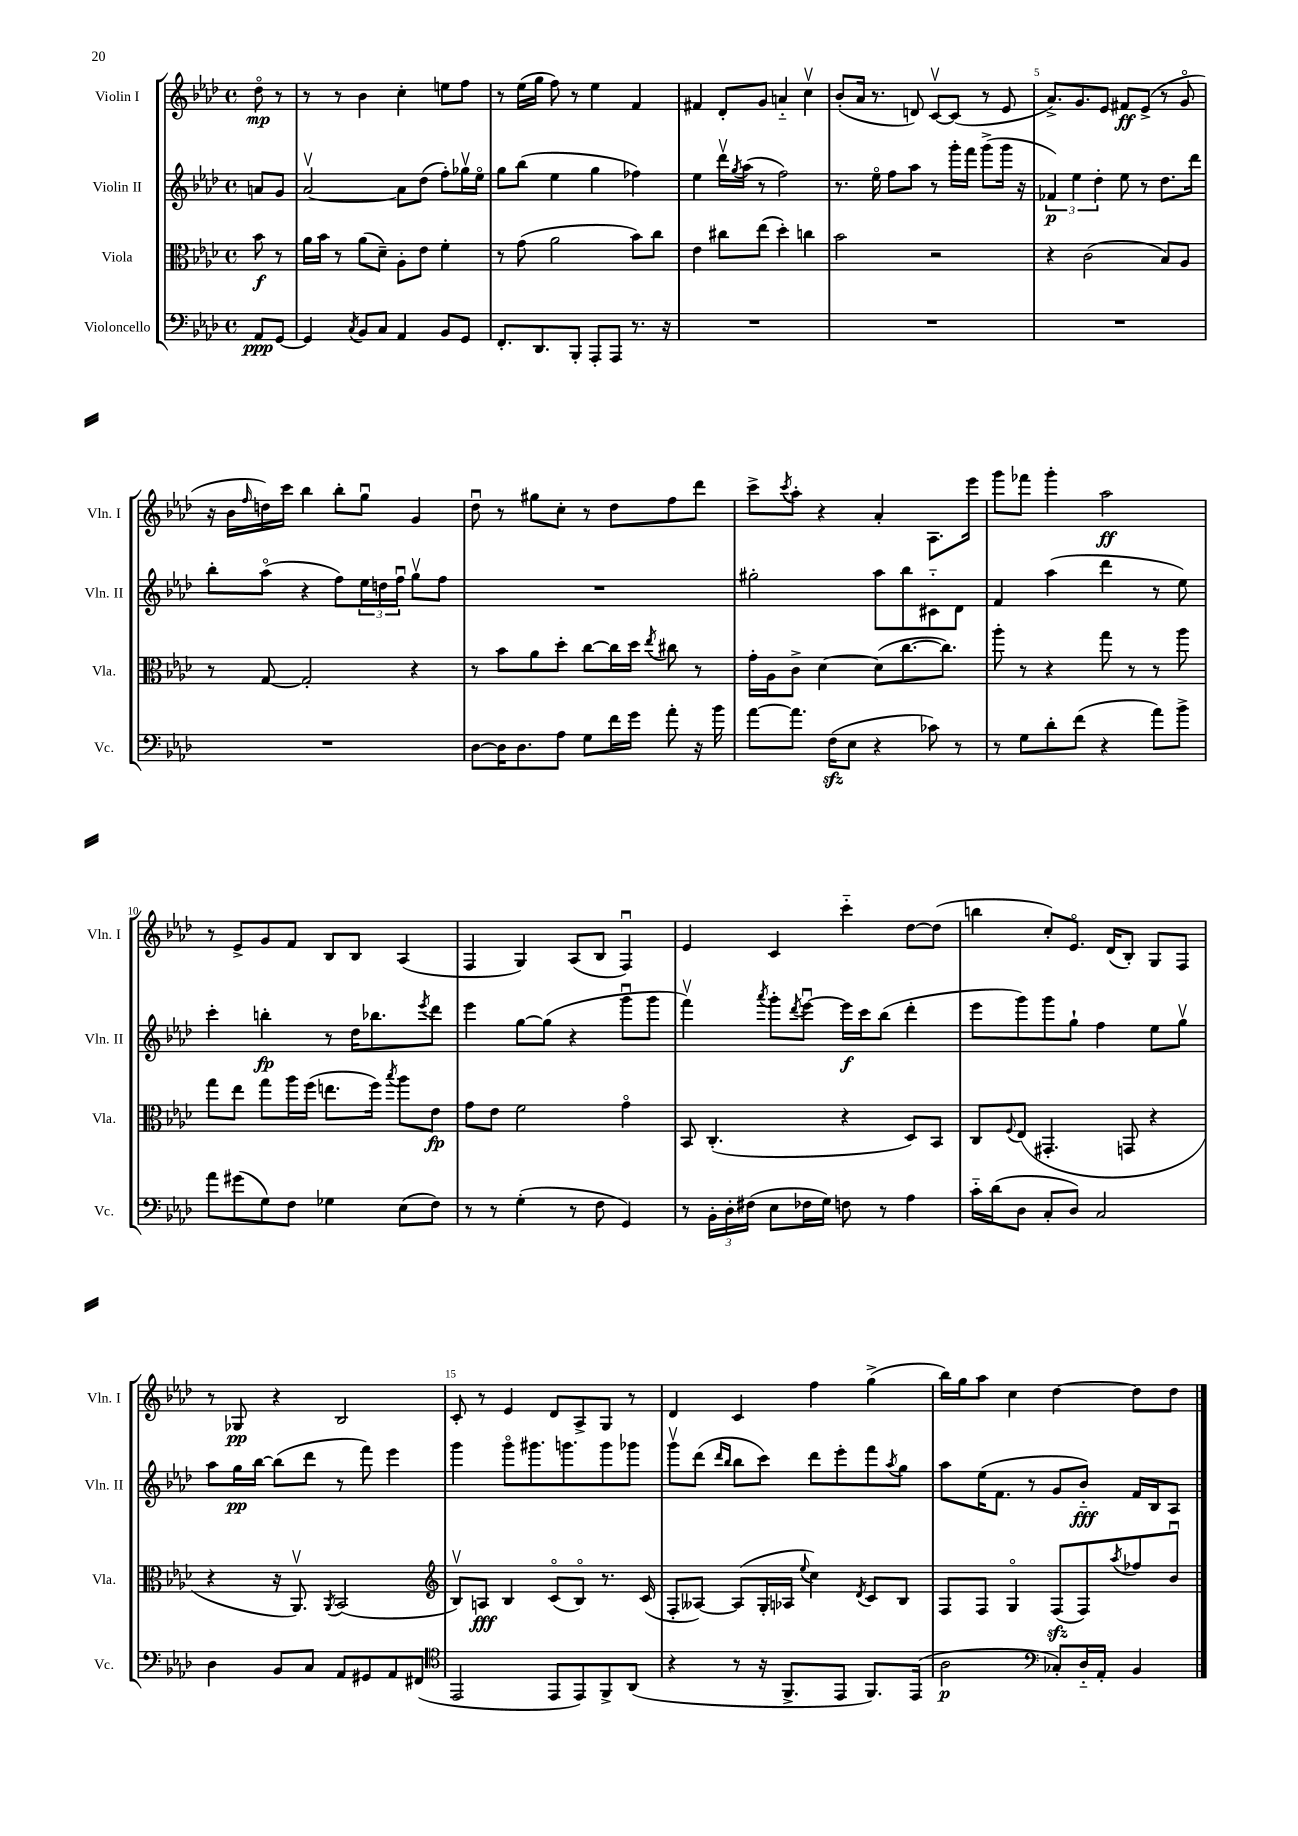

**kern	**dynam	**kern	**dynam	**kern	**dynam	**kern	**dynam
*part4	*part4	*part3	*part3	*part2	*part2	*part1	*part1
*staff4	*staff4	*staff3	*staff3	*staff2	*staff2	*staff1	*staff1
*I"Violoncello	*	*I"Viola	*	*I"Violin II	*	*I"Violin I	*
*I'Vc.	*	*I'Vla.	*	*I'Vln. II	*	*I'Vln. I	*
*clefF4	*	*clefC3	*	*clefG2	*	*clefG2	*
*k[b-e-a-d-]	*	*k[b-e-a-d-]	*	*k[b-e-a-d-]	*	*k[b-e-a-d-]	*
*M4/4	*	*M4/4	*	*M4/4	*	*M4/4	*
*met(c)	*	*met(c)	*	*met(c)	*	*met(c)	*
=	=	=	=	=	=	=	=
8AA-/L	ppp	8b-\	f	8an/L	.	8dd-\	mp
[8GG/J	.	8r	.	8g/J	.	8r	.
=1	=1	=1	=1	=1	=1	=1	=1
4GG/]	.	16a-\LL	.	[2a-v/	.	8r	.
.	.	16b-\JJ	.	.	.	.	.
.	.	8r	.	.	.	8r	.
8qC/	.	.	.	.	.	.	.
8BB-/L	.	(8a-\L	.	.	.	4b-\	.
8C/J	.	8d-~\J)	.	.	.	.	.
4AA-/	.	8A-'\L	.	8a-\L]	.	4cc'\	.
.	.	8e-\J	.	(8dd-\J	.	.	.
8BB-/L	.	4f'\	.	8ff'\L)	.	8een\L	.
8GG/J	.	.	.	16gg-Xv\L	.	8ff\J	.
.	.	.	.	16ee-\JJ	.	.	.
=2	=2	=2	=2	=2	=2	=2	=2
8.FF'/L	.	8r	.	8gg\L	.	8r	.
.	.	(8g\	.	(8bb-\J	.	(16ee-\LL	.
8.DD-/	.	.	.	.	.	16gg\JJ	.
.	.	2a-\	.	4ee-\	.	8ff\)	.
8BBB-'/J	.	.	.	.	.	8r	.
8AAA-'/L	.	.	.	4gg\	.	4ee-\	.
8AAA-/J	.	.	.	.	.	.	.
8.r	.	8b-\L)	.	4ff-X\)	.	4f/	.
.	.	8cc\J	.	.	.	.	.
16r	.	.	.	.	.	.	.
=3	=3	=3	=3	=3	=3	=3	=3
1r	.	4e-\	.	4ee-\	.	4f#X/	.
.	.	8cc#X\L	.	16ddd-v\LL	.	8d-'/L	.
.	.	.	.	8qgg/	.	.	.
.	.	.	.	(16aa-\JJ	.	.	.
.	.	(8ee-\J	.	8r	.	8g/J	.
.	.	4dd-'\)	.	2ff\)	.	4an/	.
.	.	4ccn\	.	.	.	4ccv\	.
=4	=4	=4	=4	=4	=4	=4	=4
1r	.	2b-\	.	8.r	.	(8b-'/L	.
.	.	.	.	.	.	16a-/Jk	.
.	.	.	.	16ee-\	.	8.r	.
.	.	.	.	8ff\L	.	.	.
.	.	.	.	8aa-\J	.	8dn/)	.
.	.	2r	.	8r	.	[8cv/L	.
.	.	.	.	16ggg'\LL	.	(8c/J]	.
.	.	.	.	16fff\JJ	.	.	.
.	.	.	.	(8ggg^\L	.	8r	.
.	.	.	.	16ggg\Jk	.	8e-/	.
.	.	.	.	16r	.	.	.
=5	=5	=5	=5	=5	=5	=5	=5
1r	.	4r	.	6f-X/)	p	8.a-^/L)	.
.	.	.	.	6ee-\	.	.	.
.	.	.	.	.	.	8.g/	.
.	.	(2c\	.	.	.	.	.
.	.	.	.	6dd-'\	.	.	.
.	.	.	.	.	.	8e-/J	.
.	.	.	.	8ee-\	.	8f#X/L	ff
.	.	.	.	8r	.	(8e-^/J	.
.	.	8B-/L)	.	8.dd-\L	.	8r	.
.	.	8A-/J	.	.	.	8g/	.
.	.	.	.	16ddd-\Jk	.	.	.
!!LO:LB:g=z
=6	=6	=6	=6	=6	=6	=6	=6
1r	.	8r	.	8bb-'\L	.	16r	.
.	.	.	.	.	.	16b-\LL	.
.	.	.	.	.	.	16qqff/	.
.	.	[8G/	.	(8aa-\J	.	16ddn\)	.
.	.	.	.	.	.	16ccc\JJ	.
.	.	2G'/]	.	4r	.	4bb-\	.
.	.	.	.	8ff\L)	.	8bb-'\L	.
.	.	.	.	24ee-\L	.	8ggu\J	.
.	.	.	.	24ddn\	.	.	.
.	.	.	.	24ffu\JJ	.	.	.
.	.	4r	.	8ggv\L	.	4g/	.
.	.	.	.	8ff\J	.	.	.
=7	=7	=7	=7	=7	=7	=7	=7
[8D-\L	.	8r	.	1r	.	8dd-u\	.
16D-\K]	.	8b-\L	.	.	.	8r	.
8.D-\	.	.	.	.	.	.	.
.	.	8a-\	.	.	.	8gg#X\L	.
8A-\J	.	8dd-'\J	.	.	.	8cc'\J	.
8G\L	.	[8cc\L	.	.	.	8r	.
16f\L	.	16cc\L]	.	.	.	8dd-\L	.
16g\JJ	.	16dd-\JJ	.	.	.	.	.
.	.	8qee-/	.	.	.	.	.
8a-'\	.	8cc#X\	.	.	.	8ff\	.
16r	.	8r	.	.	.	8ddd-\J	.
16b-\	.	.	.	.	.	.	.
=8	=8	=8	=8	=8	=8	=8	=8
[8a-\L	.	16g'\LL	.	2gg#X'\	.	8ccc^\L	.
.	.	16A-\J	.	.	.	.	.
.	.	.	.	.	.	8qccc/	.
8.a-\J]	.	8c^\J	.	.	.	8aa-'\J	.
.	.	[4d-\	.	.	.	4r	.
(16Fzz\KL	.	.	.	.	.	.	.
8E-\J	.	.	.	.	.	.	.
4r	.	(8d-\L]	.	8aa-\L	.	4a-'/	.
.	.	[8.cc\	.	8bb-\	.	.	.
8c-X\)	.	.	.	8c#X\	.	8.A-\L	.
.	.	8.cc\J])	.	.	.	.	.
8r	.	.	.	8d-\J	.	.	.
.	.	.	.	.	.	16eee-\Jk	.
=9	=9	=9	=9	=9	=9	=9	=9
8r	.	8aa-'\	.	4f/	.	8ggg\L	.
8G\L	.	8r	.	.	.	8fff-X\J	.
8d-'\	.	4r	.	(4aa-\	.	4ggg'\	.
(8f\J	.	.	.	.	.	.	.
4r	.	8gg\	.	4ddd-\	.	2aa-\	ff
.	.	8r	.	.	.	.	.
8a-\L)	.	8r	.	8r	.	.	.
8b-^\J	.	8aa-\	.	8ee-\)	.	.	.
!!LO:LB:g=z
=10	=10	=10	=10	=10	=10	=10	=10
8a-\L	.	8gg\L	.	4ccc'\	.	8r	.
(8g#X\	.	8ee-\J	.	.	.	8e-^/L	.
8G\)	.	8gg\L	.	4bbn'\	fp	8g/	.
8F\J	.	16aa-\L	.	.	.	8f/J	.
.	.	(16ff\JJ	.	.	.	.	.
4G-X\	.	8.een\L	.	8r	.	8B-/L	.
.	.	.	.	16dd-\KL	.	8B-/J	.
.	.	16ff\Jk)	.	8.bb-X\	.	.	.
.	.	8qbb-/	.	.	.	.	.
(8E-\L	.	8aa-\L	.	.	.	(4A-/	.
.	.	.	.	8qeee-/	.	.	.
8F\J)	.	8e-\J	fp	8ddd-\J	.	.	.
=11	=11	=11	=11	=11	=11	=11	=11
8r	.	8g\L	.	4eee-\	.	4F/	.
8r	.	8e-\J	.	.	.	.	.
(4G'\	.	2f\	.	[8gg\L	.	4G/)	.
.	.	.	.	(8gg\J]	.	.	.
8r	.	.	.	4r	.	(8A-/L	.
8F\	.	.	.	.	.	8B-/J	.
4GG/)	.	4g\	.	8gggu\L	.	4Fu/)	.
.	.	.	.	8ggg\J	.	.	.
=12	=12	=12	=12	=12	=12	=12	=12
8r	.	8BB-/	.	4fffv\)	.	4e-/	.
24BB-'\LL	.	(4.C'/	.	.	.	.	.
24D-'\	.	.	.	.	.	.	.
(24F#X\JJ	.	.	.	.	.	.	.
.	.	.	.	8qaaa-/	.	.	.
8E-\L	.	.	.	8ggg'\L	.	4c/	.
.	.	.	.	8qddd-/	.	.	.
16F-X\L	.	.	.	[8eee-u\J	.	.	.
16G\JJ)	.	.	.	.	.	.	.
8Fn\	.	4r	.	16eee-\LL]	f	4ccc\	.
.	.	.	.	16ccc\J	.	.	.
8r	.	.	.	(8bb-\J	.	.	.
4A-\	.	8D-/L)	.	4ddd-'\	.	[8dd-\L	.
.	.	8BB-/J	.	.	.	(8dd-\J]	.
=13	=13	=13	=13	=13	=13	=13	=13
16c\LL	.	8C/L	.	8eee-\L	.	4bbn\	.
(16d-\J	.	.	.	.	.	.	.
.	.	8qqF/	.	.	.	.	.
8D-\J	.	(8E-/J	.	8ggg\)	.	.	.
8C'/L	.	4.GG#X'/	.	8ggg\	.	8cc'/L)	.
8D-/J)	.	.	.	8gg`\J	.	8.e-/J	.
2C/	.	.	.	4ff\	.	.	.
.	.	.	.	.	.	(16d-/KL	.
.	.	8GGn/	.	.	.	8B-'/J)	.
.	.	4r	.	8ee-\L	.	8G/L	.
.	.	.	.	8ggv\J	.	8F/J	.
!!LO:LB:g=z
=14	=14	=14	=14	=14	=14	=14	=14
4D-\	.	4r	.	8aa-\L	.	8r	.
.	.	.	.	16gg\L	pp	8G-X/	pp
.	.	.	.	[16bb-\JJ	.	.	.
8BB-/L	.	16r	.	(8bb-\L]	.	4r	.
.	.	8.AA-v/)	.	.	.	.	.
8C/J	.	.	.	8ddd-\J	.	.	.
.	.	8qAA-/	.	.	.	.	.
8AA-/L	.	(2BB-/	.	8r	.	2B-/	.
8GG#X/	.	.	.	8fff\)	.	.	.
8AA-/	.	.	.	4eee-\	.	.	.
(8FF#X/J	.	.	.	.	.	.	.
=15	=15	=15	=15	=15	=15	=15	=15
*clefC4	*	*clefG2	*	*	*	*	*
2EE-/	.	8B-v/L)	.	4ggg\	.	8c'/	.
.	.	8An/J	fff	.	.	8r	.
.	.	4B-/	.	8ggg\L	.	4e-/	.
.	.	.	.	8.ggg#X\	.	.	.
8EE-/L	.	(8c/L	.	.	.	8d-/L	.
.	.	.	.	8.gggn\	.	.	.
8EE-/)	.	8B-/J)	.	.	.	8A-^/	.
8FF^/	.	8.r	.	8ggg\	.	8G/J	.
(8AA-/J	.	.	.	8ggg-X\J	.	8r	.
.	.	(16c/	.	.	.	.	.
=16	=16	=16	=16	=16	=16	=16	=16
4r	.	8F'/L	.	8gggv\L	.	4d-/	.
.	.	[8A--X/J)	.	(8ddd-\J	.	.	.
.	.	.	.	16qqddd-/LL	.	.	.
.	.	.	.	16qqbb-/JJ	.	.	.
8r	.	(8A--/L]	.	8bb-\L	.	4c/	.
16r	.	16G'/L	.	8ccc\J)	.	.	.
8.FF^/L	.	16A-X/JJ	.	.	.	.	.
.	.	8qqee-/	.	.	.	.	.
.	.	4cc\)	.	8ddd-\L	.	4ff\	.
8EE-/J	.	.	.	8eee-'\	.	.	.
.	.	8qd-/	.	.	.	.	.
8.FF/L)	.	8c/L	.	8fff\	.	(4gg^\	.
.	.	.	.	8qaa-/	.	.	.
.	.	8B-/J	.	8gg\J	.	.	.
(16EE-/Jk	.	.	.	.	.	.	.
=17	=17	=17	=17	=17	=17	=17	=17
2A-\	p	8F/L	.	8aa-\L	.	16bb-\LL)	.
.	.	.	.	.	.	16gg\J	.
.	.	8F/J	.	(16ee-\K	.	8aa-\J	.
.	.	.	.	8.f\J	.	.	.
.	.	4G/	.	.	.	4cc\	.
.	.	.	.	8r	.	.	.
*clefF4	*	*	*	*	*	*	*
8C-X'/L)	.	(8Fzz/L	.	8g/L	.	[4dd-\	.
16D-/L	.	8F/)	.	8b-/J)	fff	.	.
16AA-'/JJ	.	.	.	.	.	.	.
.	.	8qaa-/	.	.	.	.	.
4BB-/	.	8ff-X/	.	16f/LL	.	8dd-\L]	.
.	.	.	.	16B-/J	.	.	.
.	.	8b-u/J	.	8A-/J	.	8dd-\J	.
==	==	==	==	==	==	==	==
*-	*-	*-	*-	*-	*-	*-	*-
